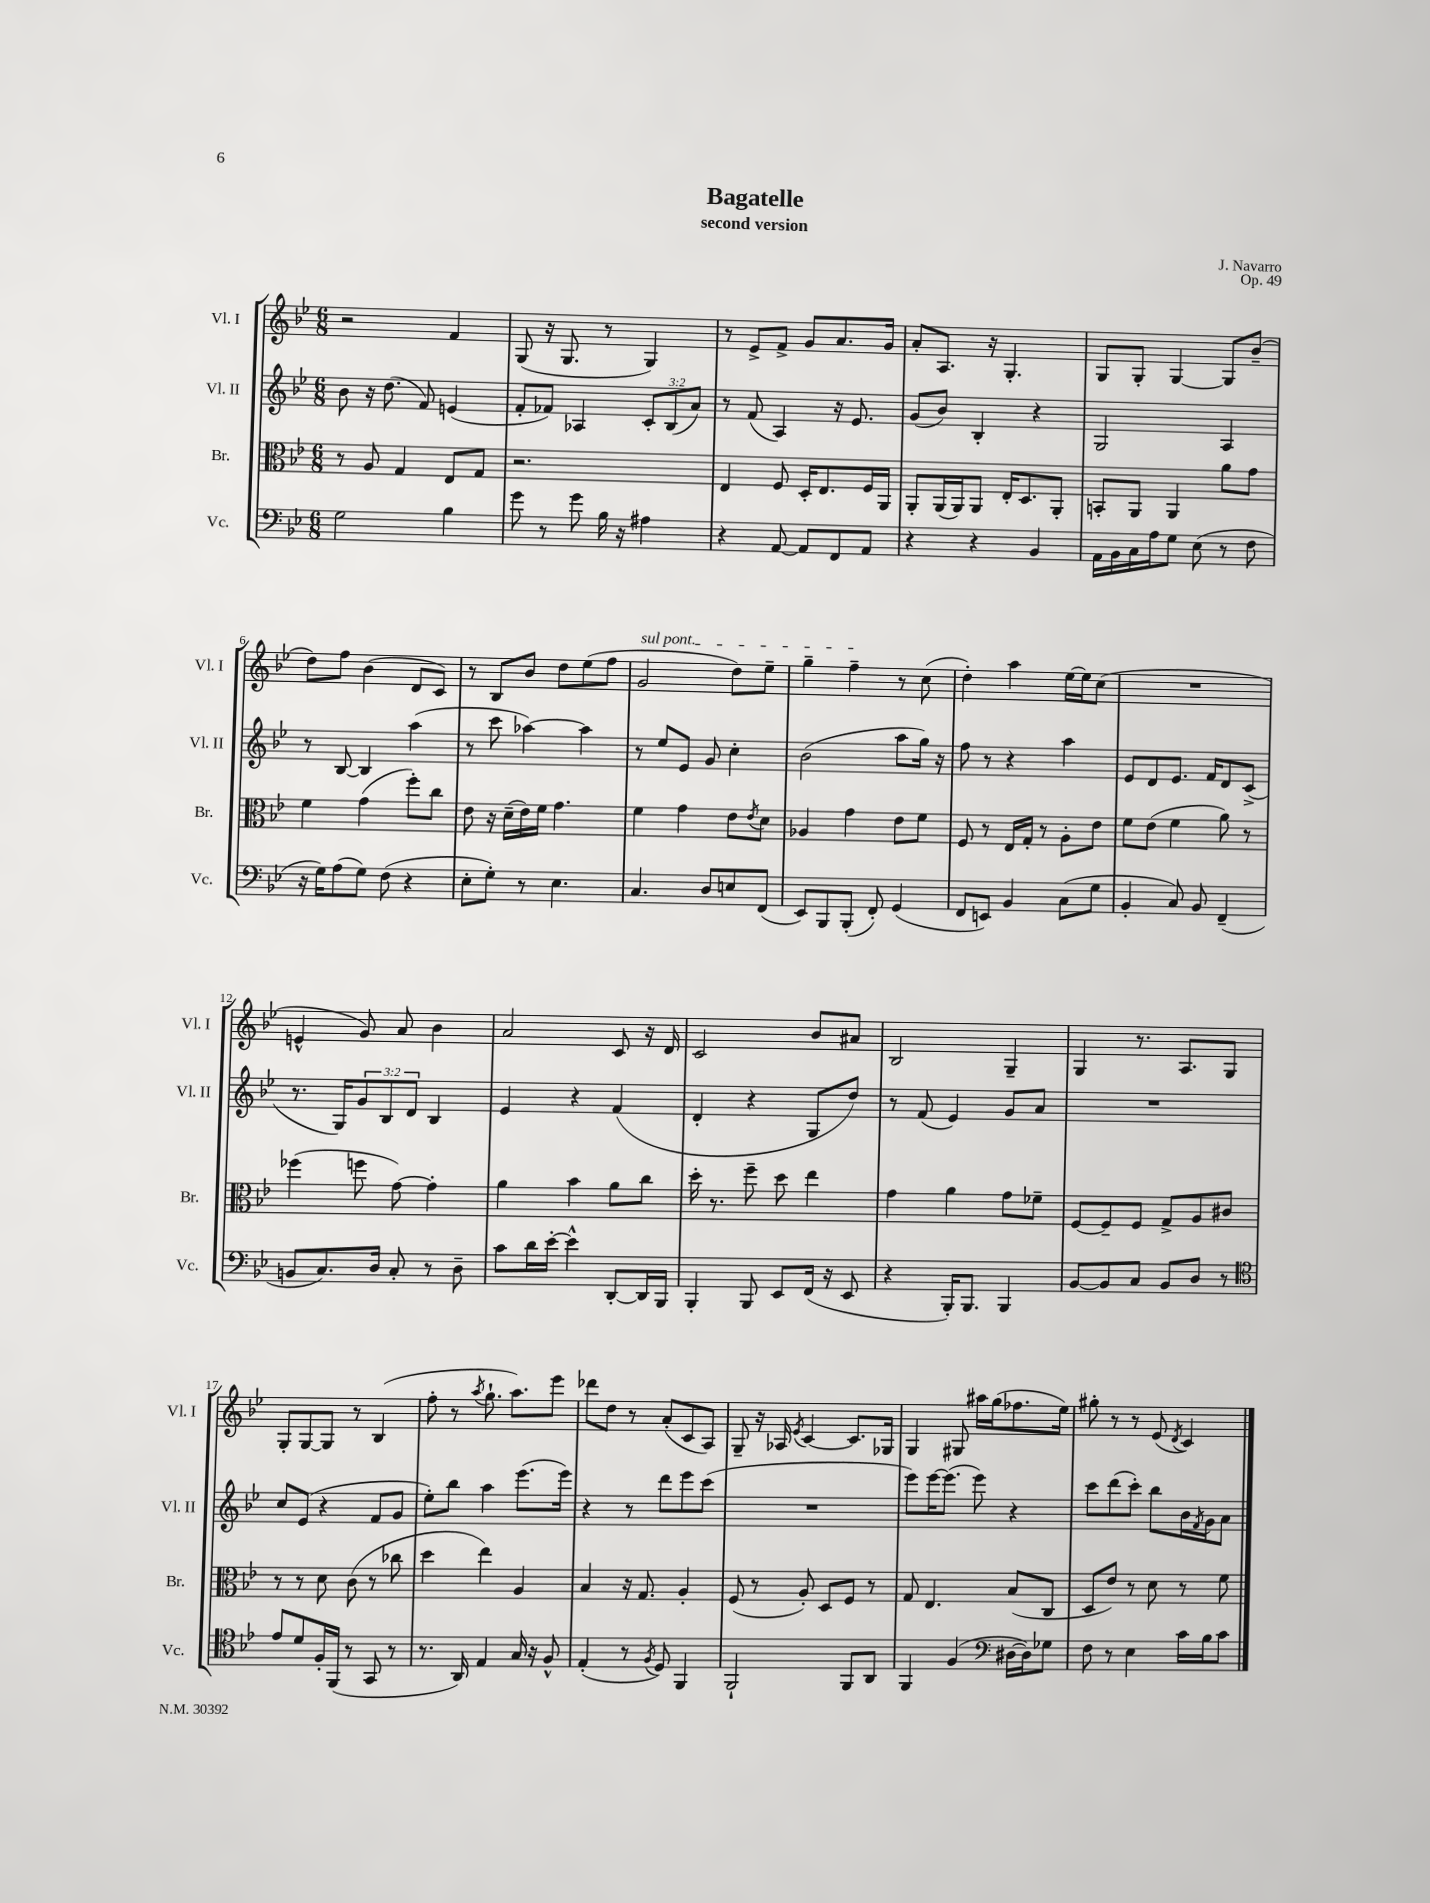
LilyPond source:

\header { title = "Bagatelle" composer = "J. Navarro" subtitle = "second version" opus = "Op. 49" }
<<
\new StaffGroup <<
\new Staff = "s0" \with { instrumentName = "Vl. I" shortInstrumentName = "Vl. I" } {
    \clef treble \key bes \major \numericTimeSignature \time 6/8
    r2 f'4 |
    g8( r16 g8. r8 g4) |
    r8 ees'8-> f'8-> g'8 a'8. g'16 |
    a'8-. a8. r16 g4.-. |
    g8 g8-. g4~ g8 bes'8--( |
    d''8) f''8 bes'4( d'8 c'8) |
    r8 bes8 bes'8 d''8 ees''8( f''8 |
    \once \override TextSpanner.bound-details.left.text = \markup { \italic "sul pont." } g'2\startTextSpan d''8) ees''8-- |
    g''4-- f''4--\stopTextSpan r8 c''8( |
    d''4-.) a''4 ees''16~ ees''16 c''8( |
    R2. |
    e'4-^ g'8) a'8 bes'4 |
    a'2 c'8 r16 d'16 |
    c'2 bes'8 ais'8 |
    bes2 g4-- |
    g4 r8. a8. g8 |
    g8-. g8~ g8 r8 bes4( |
    f''8-. r8 \acciaccatura { a''8 } g''8.-! a''8.) ees'''8 |
    des'''8 d''8 r8 a'8-.( c'8 a8) |
    g8-- r16 aes16 \acciaccatura { ees'8 } c'4~ c'8. ges16 |
    g4 gis8 ais''16 g''16( fes''8. ees''16) |
    gis''8-. r8 r8 ees'8( \acciaccatura { d'8 } c'4) \bar "|." |
}
\new Staff = "s1" \with { instrumentName = "Vl. II" shortInstrumentName = "Vl. II" } {
    \clef treble \key bes \major \numericTimeSignature \time 6/8 \override Staff.TupletNumber.text = #tuplet-number::calc-fraction-text
    bes'8 r16 d''8.( f'8) e'4( |
    f'8-. fes'8) aes4 \tuplet 3/2 { c'8-. bes8( a'8) } |
    r8 f'8( a4) r16 ees'8. |
    g'8( bes'8) bes4-. r4 |
    g2 a4 |
    r8 bes8~ bes4 a''4( |
    r8 c'''8 aes''4~) aes''4 |
    r8 ees''8 ees'8 g'8 c''4-. |
    bes'2( a''8 g''16) r16 |
    f''8 r8 r4 a''4 |
    ees'8 d'8 ees'8. f'16 d'8 c'8->( |
    r8. g16) \tuplet 3/2 { g'8 bes8 d'8 } bes4 |
    ees'4 r4 f'4( |
    d'4-. r4 g8 d''8) |
    r8 f'8( ees'4) g'8 a'8 |
    R2. |
    c''8 ees'8( r4 f'8 g'8 |
    ees''8-.) bes''8 a''4 ees'''8.( ees'''16) |
    r4 r8 d'''8 ees'''8 c'''8( |
    R2. |
    ees'''8) ees'''16~ ees'''8.( ees'''8) r4 |
    c'''8 d'''8( c'''8-.) bes''8 bes'16 \acciaccatura { f'8 } g'16 a'8 \bar "|." |
}
\new Staff = "s2" \with { instrumentName = "Br." shortInstrumentName = "Br." } {
    \clef alto \key bes \major \numericTimeSignature \time 6/8
    r8 a8 g4 ees8 g8 |
    r2. |
    ees4 f8 d16-. ees8. f16 a,16 |
    a,8-. a,16( a,16) a,8 ees16-. d8. a,8-. |
    b,8-. a,8 a,4 a'8 g'8 |
    f'4 g'4( f''8-.) c''8 |
    ees'8 r16 d'16--( ees'16) f'16 g'4. |
    f'4 g'4 ees'8 \acciaccatura { ees'8 } d'8 |
    aes4 g'4 ees'8 f'8 |
    f8 r8 ees16 g16-. r8 a8-. ees'8 |
    f'8 ees'8( f'4 a'8) r8 |
    fes''4( f''8 g'8~) g'4-. |
    a'4 bes'4 a'8 c''8 |
    d''16-. r8. f''8-- d''8 ees''4 |
    g'4 a'4 g'8 fes'8-- |
    f8~ f8-- f8 g8-> a8 cis'8 |
    r8 r8 d'8 c'8( r8 ces''8 |
    d''4 ees''4) a4 |
    bes4 r16 g8. a4-. |
    f8( r8 a8-.) d8 f8 r8 |
    g8 ees4. bes8( c8 |
    d8 ees'8) r8 d'8 r8 f'8 \bar "|." |
}
\new Staff = "s3" \with { instrumentName = "Vc." shortInstrumentName = "Vc." } {
    \clef bass \key bes \major \numericTimeSignature \time 6/8
    g2 bes4 |
    g'8 r8 g'8 bes16 r16 ais4 |
    r4 a,8~ a,8 f,8 a,8 |
    r4 r4 bes,4 |
    a,16 bes,16 c16 a16 g8 ees8( r8 f8 |
    r16 g16) a8( g8) f8( r4 |
    ees8-. g8-.) r8 ees4. |
    c4. d8 e8 f,8( |
    ees,8) bes,,8 bes,,8-.( f,8-.) g,4( |
    f,8 e,8) bes,4 c8( g8 |
    bes,4-. c8) bes,8 f,4--( |
    b,8 c8.) d16 c8-. r8 d8-- |
    c'8 d'16 ees'16~-. ees'4-^ d,8~-. d,16 bes,,16 |
    bes,,4-. bes,,8 ees,8 f,16( r16 ees,8 |
    r4 bes,,16-.) bes,,8. bes,,4 |
    bes,8~ bes,8 c8 bes,8 d8 r8 |
    \clef tenor ees'8 d'8 f16-. f,16( r8 g,8 r8 |
    r8. a,16) ees4 g16 r16 f8-^ |
    ees4-.( r8 \acciaccatura { f8 } d8) f,4 |
    f,2-! f,8 a,8 |
    f,4 f4( \clef bass dis16~ dis16) ges8 |
    f8 r8 ees4 c'16 bes16 c'8 \bar "|." |
}
>>
>>
